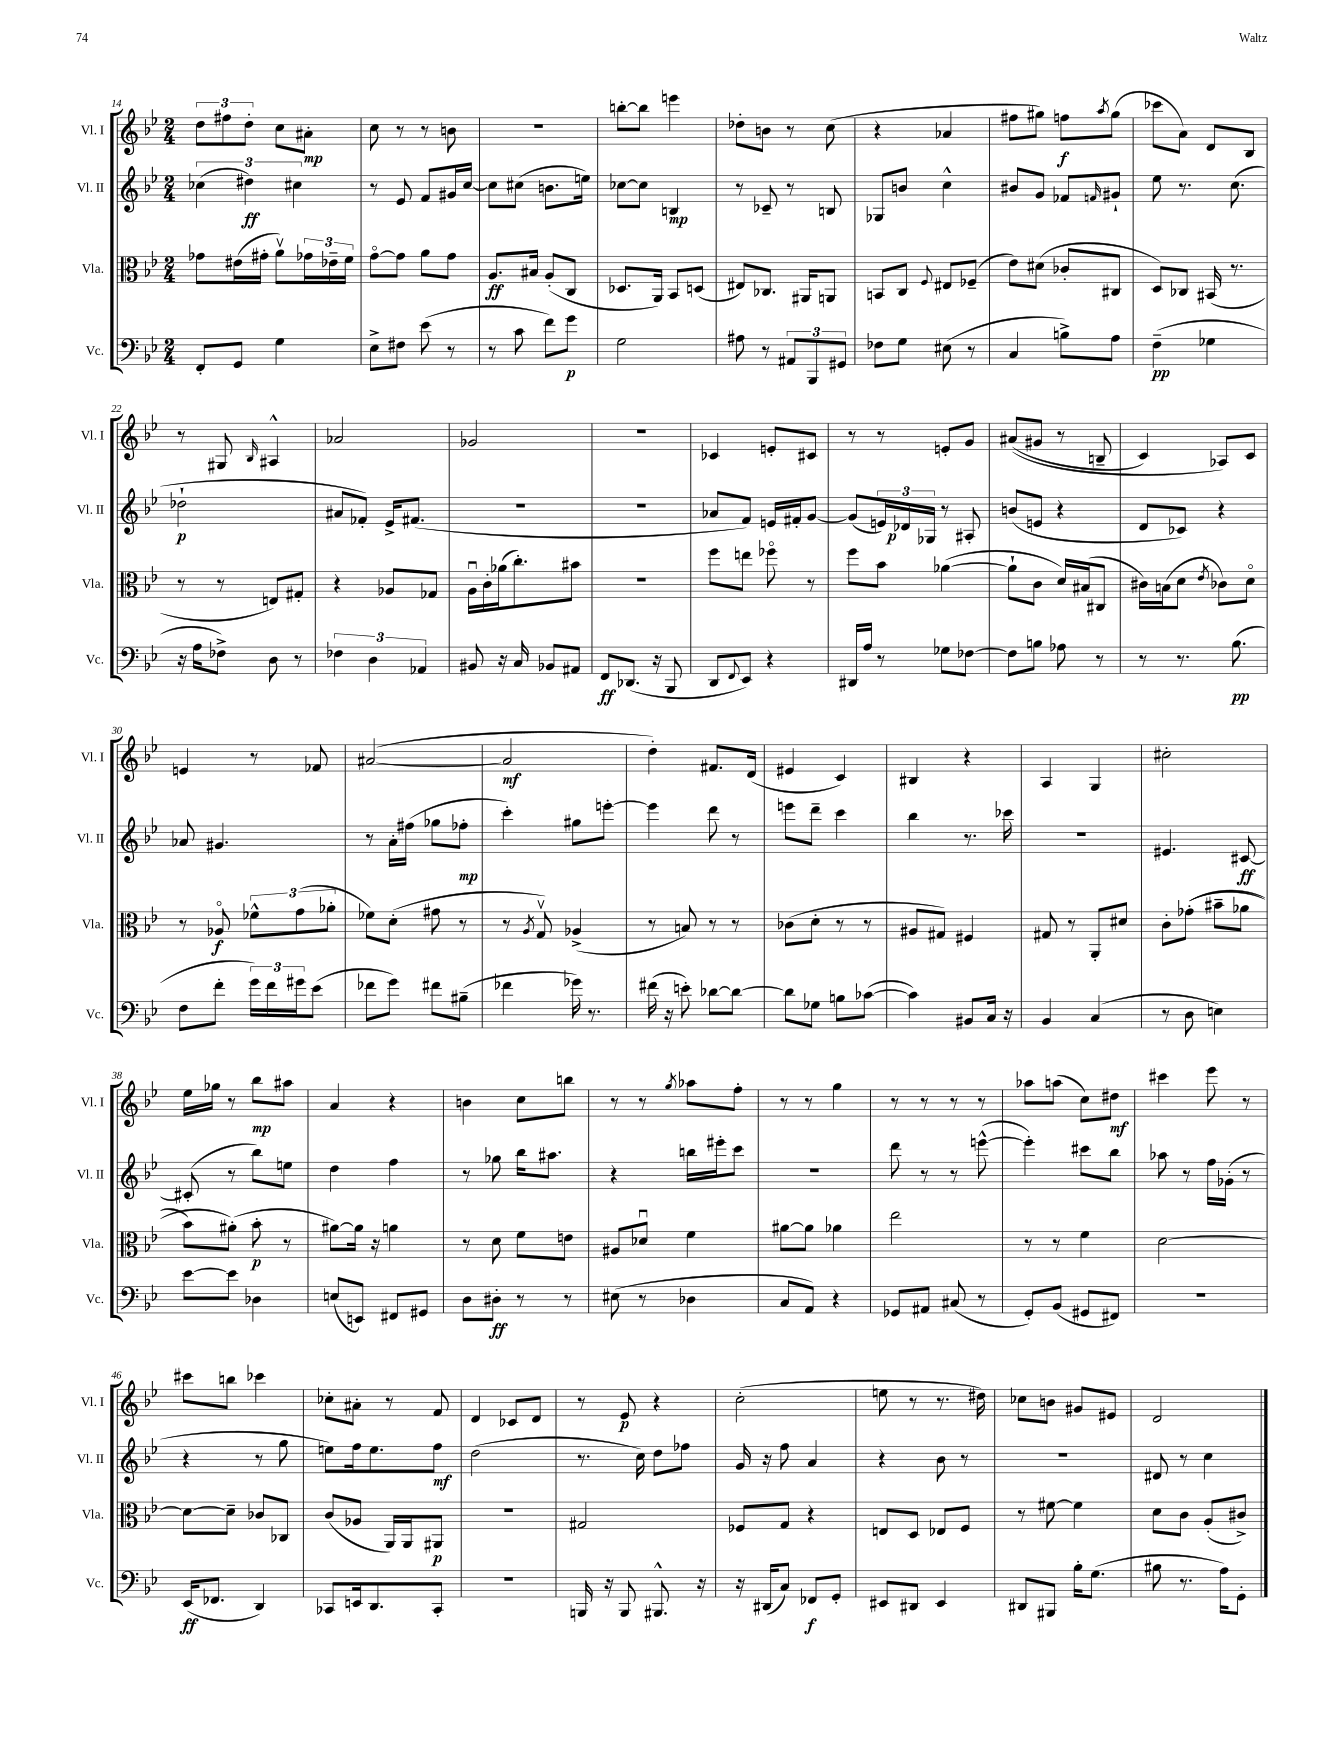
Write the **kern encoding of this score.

**kern	**kern	**kern	**kern
*staff4	*staff3	*staff2	*staff1
*clefF4	*clefC3	*clefG2	*clefG2
*k[b-e-]	*k[b-e-]	*k[b-e-]	*k[b-e-]
*M2/4	*M2/4	*M2/4	*M2/4
8FF'	8g-	(6cc-	12dd
.	.	.	12ff#
8GG	(16e#	.	.
.	.	6dd#)	12dd'
.	16g#'	.	.
4G	8av)	.	8cc
.	.	6cc#	.
.	24g-	.	8a#'
.	24e-~	.	.
.	24f	.	.
=	=	=	=
8E-^	[8go	8r	8cc
8F#	8g]	8e-	8r
(8e-	8a	8f	8r
8r	8g	16g#	8b
.	.	[16cc	.
=	=	=	=
8r	8.A	8cc]	2r
8c	.	(8cc#	.
.	16B#	.	.
8f)	(8A'	8.b	.
8g	8C	.	.
.	.	16ee)	.
=	=	=	=
2G	8.D-	[8cc-	[8bb'
.	.	8cc-]	8bb]
.	16AA)	.	.
.	8BB-	4B	4eee
.	(8D	.	.
=	=	=	=
8A#	8E#)	8r	8dd-'
8r	8.C-	8c-~	8b
12AA#	.	8r	8r
.	16AA#	.	.
12BBB-	.	.	.
.	8AA	8B	(8cc
12GG#	.	.	.
=	=	=	=
8F-	8BB	8G-	4r
8G	8C	8b	.
.	8qqF	.	.
(8E#	8E#	4cc^^	4a-
8r	(8F-~	.	.
=	=	=	=
4C	8e-)	8b#	8ff#
.	(8d#	8g	8gg#)
8B^)	8c-'	8f-	8ff
.	.	16qqf	8qaa
8A	8C#	8g#`	(8gg#
=	=	=	=
(4F~	8D)	8ee-	8ccc-
.	8C-	8.r	8a)
4G-	(16BB#	.	8d
.	8.r	(8.cc	.
.	.	.	8B-
=	=	=	=
16r	8r	2dd-`	8r
16A	.	.	.
8F-^)	8r	.	8G#
.	.	.	16qqB-
8D	8E)	.	4A#^^
8r	8G#'	.	.
=	=	=	=
6F-	4r	8a#	2a-
.	.	8f-')	.
6D	.	.	.
.	8A-	16e-^	.
.	.	(8.f#	.
6AA-	.	.	.
.	8G-	.	.
=	=	=	=
8BB#	16Au	2r	2g-
.	16c'	.	.
16r	(16a-	.	.
16C	8.cc')	.	.
8BB-	.	.	.
8AA#	8b#	.	.
=	=	=	=
8FF	2r	2r	2r
(8.DD-	.	.	.
16r	.	.	.
8BBB-	.	.	.
=	=	=	=
8DD	8ff	8a-	4c-
8qqFF	.	.	.
8EE-)	8ee	8f)	.
4r	8ff-o	16e	8e'
.	.	16f#'	.
.	8r	[8g	8c#
=	=	=	=
16DD#	8ff	(8g]	8r
16A	.	.	.
8r	8b-	24e)	8r
.	.	24d-	.
.	.	24G-	.
8G-	([4a-	8r	8e'
[8F-	.	8A#'	8g
=	=	=	=
8F-]	8a-`]	(8b	&((8a#
8B	8c	8e	8g#
8A-	16d)	4r	8r
.	(16B#	.	.
8r	8C#	.	8B~
=	=	=	=
8r	16c#)	8d	4c)
.	(16B	.	.
8.r	8d	8c-)	.
.	8qe-	.	.
.	8c-)	4r	8A-&)
(8.B-	.	.	.
.	8do	.	8c
=	=	=	=
8F	8r	8a-	4e
8f'	8A-o	4.g#	.
24g)	12f-^^	.	8r
24f	.	.	.
24g#	(12g	.	.
(8e-	.	.	8f-
.	12a-'	.	.
=	=	=	=
8f-	8f-)	8r	([2a#
8g)	(8d'	16a'	.
.	.	(16ff#	.
8f#	8g#	8gg-	.
(8B#~	8r	8ff-'	.
=	=	=	=
4f-	8r	4ccc')	2a#]
.	8qA	.	.
.	8Gv)	.	.
16g-)	(4A-^	8gg#	.
8.r	.	.	.
.	.	[8eee'	.
=	=	=	=
(16f#	8r	4eee]	4dd')
16r	.	.	.
8e')	8B)	.	.
[8d-	8r	8ddd	8.f#
8d-_	8r	8r	.
.	.	.	(16d
=	=	=	=
8d-]	(8c-	8eee	4e#
8G-	8d'	8ddd~	.
8B	8r	4ccc	4c)
([8c-	8r	.	.
=	=	=	=
4c-])	8A#	4bb-	4B#
.	8G#)	.	.
8BB#	4F#	8.r	4r
16C	.	.	.
16r	.	16ccc-	.
=	=	=	=
4BB-	8G#	2r	4A
.	8r	.	.
(4C	8AA'	.	4G
.	8d#	.	.
=	=	=	=
8r	8c'	4.e#	2cc#'
8D	&((8g-'	.	.
4E)	8b#~	.	.
.	8a-	[8c#	.
=	=	=	=
[8e-	8b-)	(8c#']	16ee-
.	.	.	16gg-
8e-]	(8a#'&)	8r	8r
4D-	8b-'	8bb-)	8bb-
.	8r	8ee	8aa#
=	=	=	=
(8E	[8a#)	4dd	4a
8EE)	16a#]	.	.
.	16r	.	.
8FF#	4a	4ff	4r
8GG#	.	.	.
=	=	=	=
8D	8r	8r	4b
8D#'	8d	8gg-	.
8r	8f	16bb-	8cc
.	.	8.aa#	.
8r	8e	.	8bb
=	=	=	=
(8E#	8A#	4r	8r
8r	8d-u	.	8r
.	.	.	8qgg
4D-	4f	16bb	8aa-
.	.	16eee#'	.
.	.	8ccc	8ff'
=	=	=	=
8C	[8a#	2r	8r
8AA)	8a#]	.	8r
4r	4a-	.	4gg
=	=	=	=
8GG-	2ee-	8ddd	8r
8AA#	.	8r	8r
(8C#	.	8r	8r
8r	.	([8eee^^	8r
=	=	=	=
8GG')	8r	4eee'])	8aa-
(8BB-	8r	.	(8aa
8GG#	4f	8ccc#	8cc)
8FF#)	.	8bb-	8dd#
=	=	=	=
2r	[2d	8aa-	4ccc#
.	.	8r	.
.	.	16ff	8eee-
.	.	(16g-'	.
.	.	8r	8r
=	=	=	=
(16EE-	8d_	4r	8ccc#
8.FF-	.	.	.
.	8d~]	.	8bb
4DD)	8c-	8r	4ccc-
.	8C-	8gg	.
=	=	=	=
8CC-	(8c	8ee)	8cc-'
16EE	8A-	16ff	8a#'
8.DD	.	8.ee	.
.	16AA)	.	8r
.	16AA	.	.
8CC-'	8AA#	8ff	8f
=	=	=	=
2r	2r	(2dd	4d
.	.	.	8c-
.	.	.	8d
=	=	=	=
16BBB	2G#	8.r	8r
16r	.	.	.
8BBB	.	.	8e-
.	.	16cc)	.
8.BBB#^^	.	8dd	4r
.	.	8ff-	.
16r	.	.	.
=	=	=	=
16r	8F-	16g	(2cc'
(16DD#	.	16r	.
8C)	8G	8ff	.
8FF-	4r	4a	.
8GG'	.	.	.
=	=	=	=
8EE#	8E	4r	8ee
8DD#	8D	.	8r
4EE#	8E-	8b-	8.r
.	8F	8r	.
.	.	.	16dd#)
=	=	=	=
8DD#	8r	2r	8cc-
8BBB#	[8f#	.	8b
16B-'	4f#]	.	8g#
(8.G	.	.	.
.	.	.	8e#
=	=	=	=
8B#	8d	8d#	2d
8.r	8c	8r	.
.	(8A'	4cc	.
16A)	.	.	.
8GG'	8c#^)	.	.
==	==	==	==
*-	*-	*-	*-
